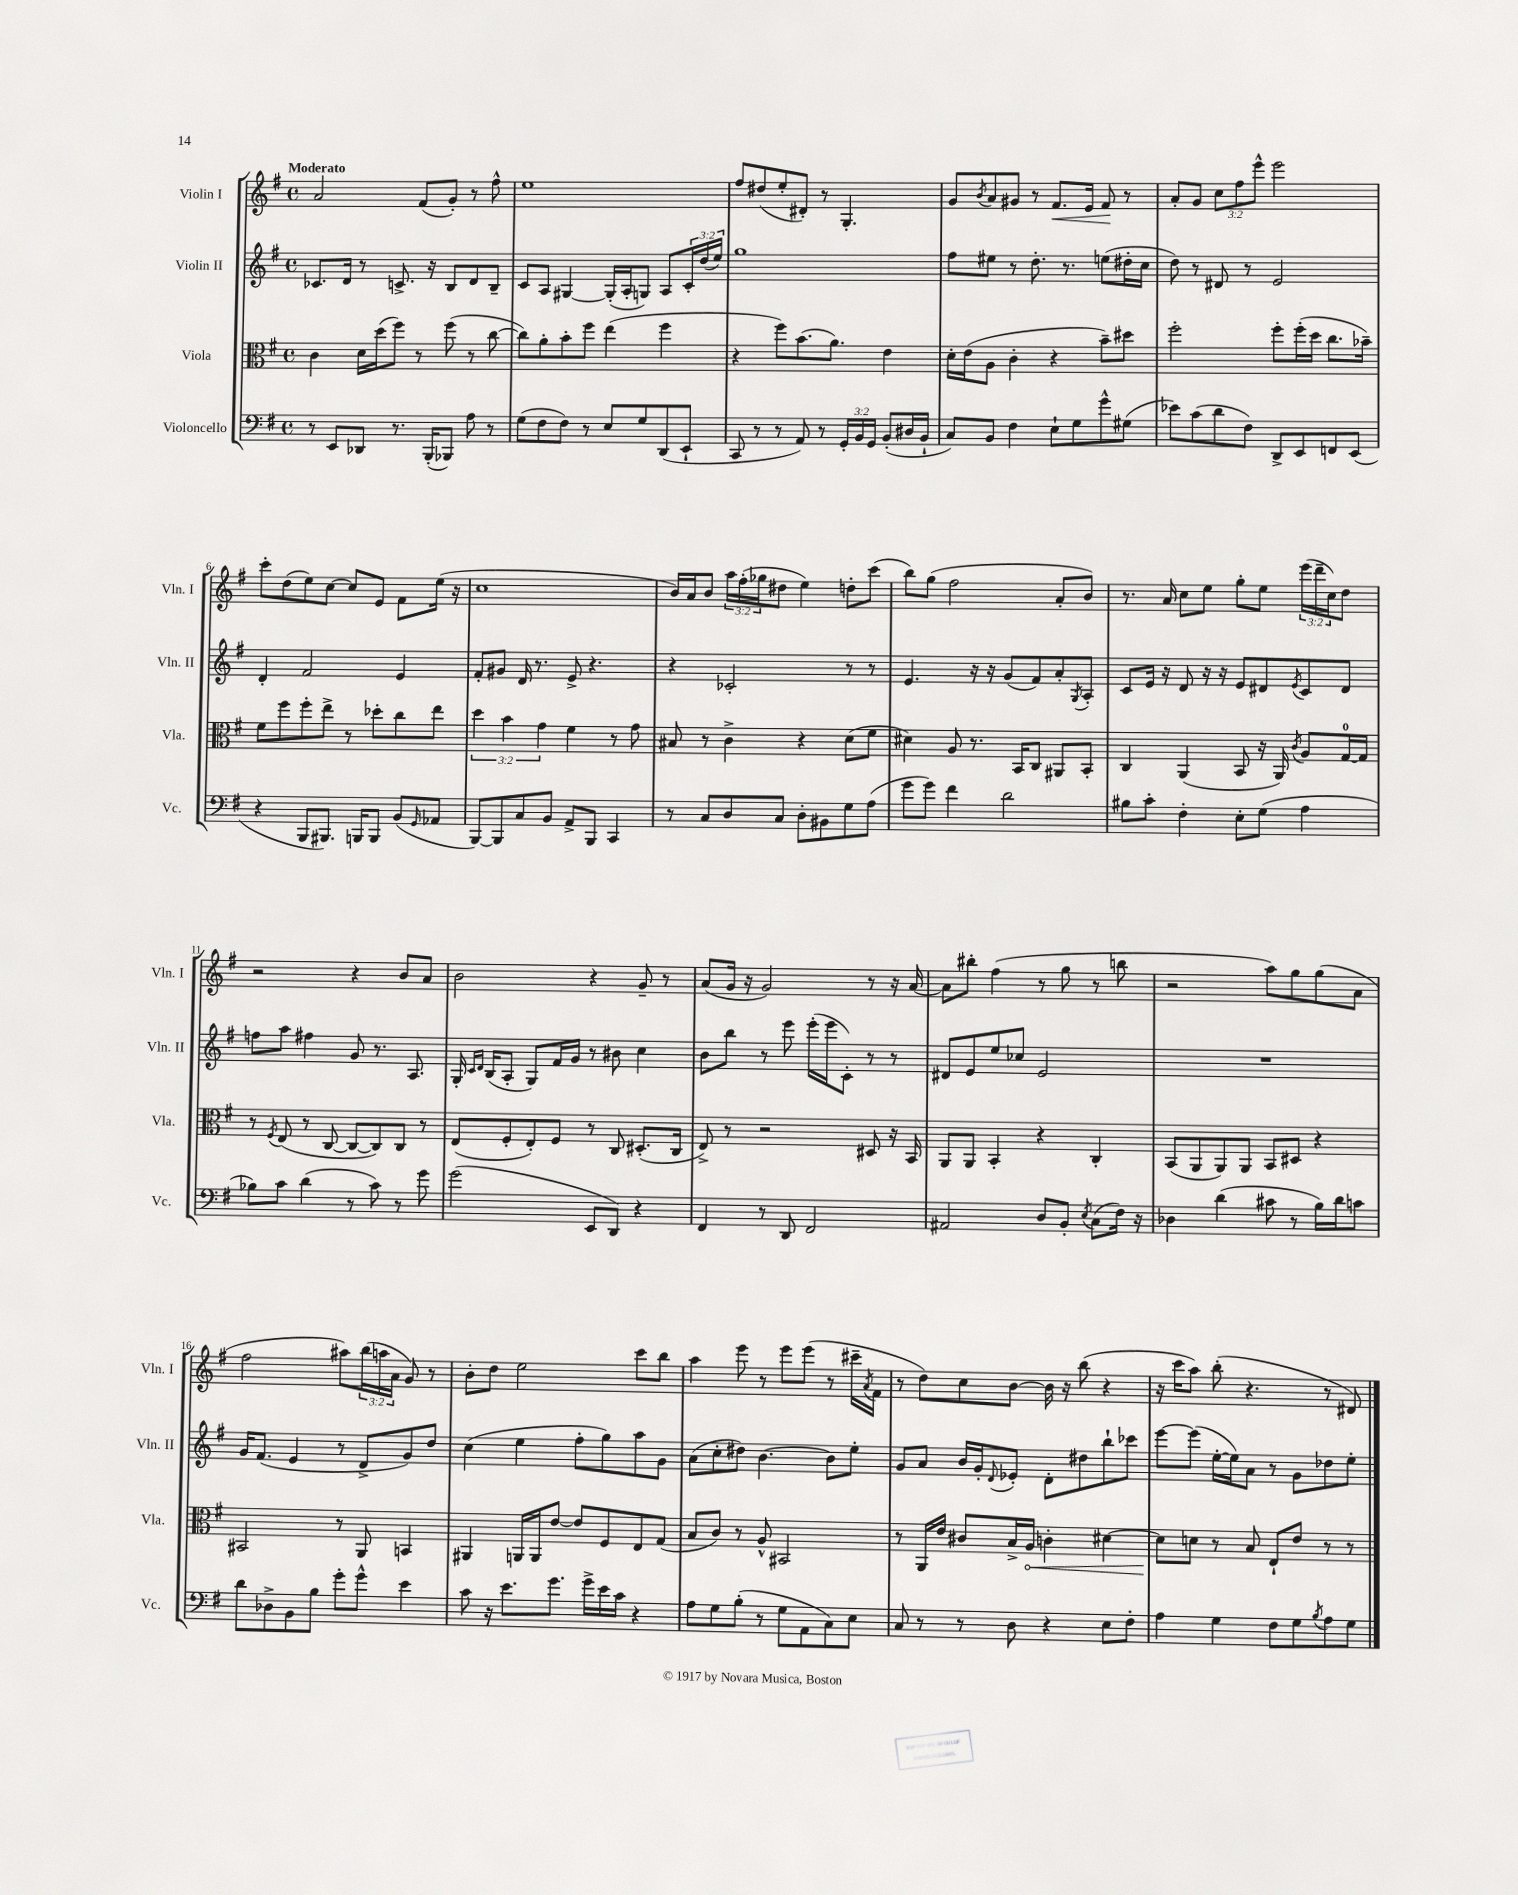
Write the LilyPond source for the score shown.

<<
\new StaffGroup <<
\new Staff = "s0" \with { instrumentName = "Violin I" shortInstrumentName = "Vln. I" } {
    \clef treble \key g \major \defaultTimeSignature \time 4/4 \override Staff.TupletNumber.text = #tuplet-number::calc-fraction-text \tempo "Moderato"
    a'2 fis'8( g'8-.) r8 fis''8-^ |
    e''1 |
    fis''8 dis''8( e''8-. dis'8-.) r8 g4.-. |
    g'8 \acciaccatura { b'8 } a'8 gis'8 r8 fis'8.\< e'16 fis'8\! r8 |
    a'8-. g'8 \tuplet 3/2 { c''8 fis''8 e'''8-^ } e'''2 |
    c'''8-. d''8( e''8) c''8~ c''8 e'8 fis'8 e''16( r16 |
    c''1 |
    b'16) a'16 b'8 \tuplet 3/2 { a''16 fis''16-.( ges''16 } dis''8 e''4) d''8-. c'''8( |
    b''8) g''8( fis''2 a'8-. b'8) |
    r8. a'16 c''8 e''8 g''8-. e''8 \tuplet 3/2 { e'''16( d'''16-- c''16) } d''8 |
    r2 r4 b'8 a'8 |
    b'2 r4 g'8-- r8 |
    a'8( g'16 r16 g'2) r8 r16 a'16~ |
    a'8 bis''8-. fis''4( r8 g''8 r8 b''8 |
    r2 a''8) g''8 g''8( a'8 |
    fis''2 ais''8) \tuplet 3/2 { b''16( a''16 a'16 } g'8) r8 |
    b'8-. d''8 e''2 c'''8 b''8 |
    a''4 e'''8 r8 e'''8 e'''8( r8 cis'''16-- \acciaccatura { a'8 } fis'16 |
    r8 d''8) c''8 b'8~ b'16 r16 b''8( r4 |
    r16 c'''16 a''8) b''8-.( r4. r8 dis'8) \bar "|." |
}
\new Staff = "s1" \with { instrumentName = "Violin II" shortInstrumentName = "Vln. II" } {
    \clef treble \key g \major \defaultTimeSignature \time 4/4 \override Staff.TupletNumber.text = #tuplet-number::calc-fraction-text
    ces'8. d'16 r8 c'8.-> r16 b8 d'8 b8-- |
    c'8 a8 gis4~ gis16-.( a16-. g8) a8 \tuplet 3/2 { c'16-. d''16( e''16) } |
    g''1 |
    fis''8 eis''8 r8 d''8.-. r8. e''8( dis''16-. c''16 |
    d''8) r8 dis'8 r8 e'2 |
    d'4-. fis'2 e'4 |
    fis'8-. gis'8 d'16 r8. e'8-> r4. |
    r4 ces'2-. r8 r8 |
    e'4. r16 r16 g'8( fis'8) a'8-. \acciaccatura { g8 } a8-. |
    c'8 e'16 r16 d'8 r16 r16 e'8 dis'8 \acciaccatura { e'8 } c'8 dis'8 |
    f''8 a''8 fis''4 g'8 r8. a8. |
    g16-. \grace { c'16 d'16 } b16( a8-. g8) fis'16 g'16 r8 bis'8 c''4 |
    b'8 b''8 r8 e'''8 e'''16-.( e'''16 c'8-.) r8 r8 |
    dis'8 e'8 e''8 ces''8 e'2 |
    R1 |
    g'16 fis'8.( e'4 r8 d'8-> g'8) d''8 |
    c''4( e''4 fis''8-. g''8) a''8 g'8 |
    a'8( c''8-. dis''8) b'4.~ b'8 e''8-. |
    g'8 a'8 b'16 g'16-. \appoggiatura { d'8 } ees'8-. d'8-. dis''8 b''8-! ces'''8 |
    e'''8~ e'''8( e''16~-. e''16) a'8 r8 g'8 des''8 e''8-. \bar "|." |
}
\new Staff = "s2" \with { instrumentName = "Viola" shortInstrumentName = "Vla." } {
    \clef alto \key g \major \defaultTimeSignature \time 4/4 \override Staff.TupletNumber.text = #tuplet-number::calc-fraction-text
    c'4 d'16 d''16( fis''8) r8 fis''8( r8 c''8~ |
    c''8) a'8-. b'8-. fis''8 e''4( fis''4 |
    r4 fis''8) b'8.( a'8.) e'4 |
    d'16-. e'16( a8 c'4-. r4 b'8--) dis''8 |
    fis''2-. fis''8-. fis''16-.( d''16 c''8. bes'16--) |
    fis'8 fis''8 fis''8-. e''8-> r8 des''8-. c''8 e''8 |
    \tuplet 3/2 { d''4 b'4 g'4 } fis'4 r8 g'8 |
    bis8 r8 c'4-> r4 d'8( fis'8 |
    dis'4) a8 r8. b,16 c8 ais,8 b,8-. |
    c4 a,4( b,8 r16 a,16) \acciaccatura { c'8 } a8 g16-0~ g16 |
    r8 \acciaccatura { fis8 } e8( r8 c8~ c8~ c8) c8 r8 |
    e8( fis8-. e8-.) fis8 r8 c8 dis8.-.( c16 |
    e8->) r8 r2 dis8 r16 b,16 |
    a,8 a,8 b,4-. r4 c4-. |
    b,8( a,8 a,8) a,8 b,8 dis8 r4 |
    bis,2 r8 a,8 b,4 |
    ais,4 a,16 a,16 e'8~ e'8 fis8 e8 g8( |
    b8 c'8) r8 a8-^ bis,2 |
    r8 a,16 e'16 cis'8 b16-> \once \override Hairpin.circled-tip = ##t a16\< c'4-. dis'4~ |
    dis'8\! d'8 r8 b8 e8-! e'8 r8 r8 \bar "|." |
}
\new Staff = "s3" \with { instrumentName = "Violoncello" shortInstrumentName = "Vc." } {
    \clef bass \key g \major \defaultTimeSignature \time 4/4 \override Staff.TupletNumber.text = #tuplet-number::calc-fraction-text
    r8 e,8 des,8 r8. b,,16-.( bes,,8) a8 r8 |
    g8( fis8 fis8) r8 e8 g8 d,8( e,8-! |
    c,8 r8 r8 a,8) r8 \tuplet 3/2 { g,16-. b,16 g,16 } b,8-.( dis16 b,16-! |
    c8) b,8 fis4 e8-! g8 g'8-^ gis8( |
    ees'8) c'8( d'8 fis8) d,8-> e,8 f,8 e,8( |
    r4 b,,8 bis,,8.) b,,16 b,,8 b,8( \grace { g,16 } aes,8 |
    b,,8~) b,,8 c8 b,8 a,8-> b,,8 c,4 |
    r8 c8 d8 c8 d8-. bis,8 g8 a8( |
    g'8 g'8) fis'4 d'2 |
    bis8 c'8-. fis4-. e8-. g8( a4 |
    bes8) c'8 d'4( r8 c'8) r8 g'8 |
    g'2( e,8 d,8) r4 |
    fis,4 r8 d,8 fis,2 |
    ais,2 d8 b,8-. \acciaccatura { e8 } c8( fis16) r16 |
    des4 d'4( cis'8 r8 b16) d'16 c'8 |
    d'8 des8-> b,8 b8 g'8-. g'8-^ e'4 |
    c'8 r16 e'8. g'8. g'16-> e'16 c'16 r4 |
    a8 g8 b8-.( r8 g8 a,8 c8) e8 |
    c8 r8 r8 d8 r4 e8 fis8-. |
    a4 g4 fis8 g8 \acciaccatura { b8 } a8 g8 \bar "|." |
}
>>
>>
